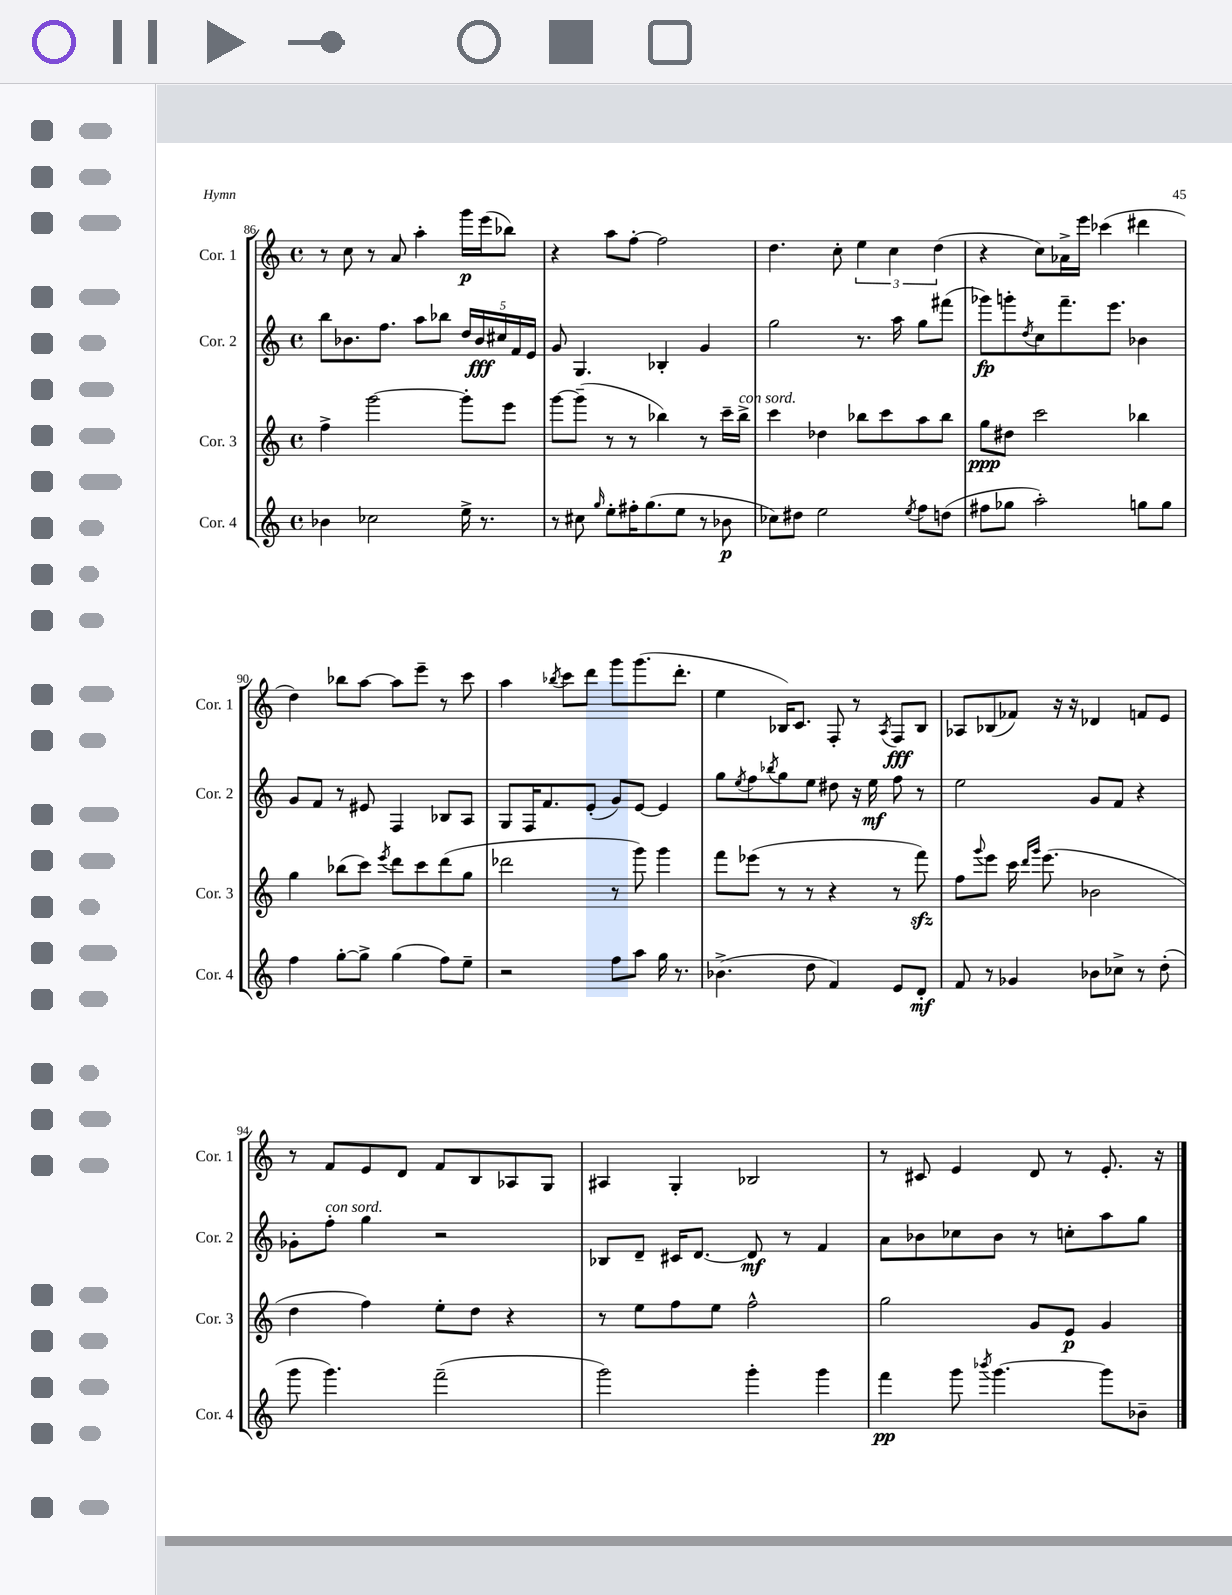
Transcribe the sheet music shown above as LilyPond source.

<<
\new StaffGroup <<
\new Staff = "s0" \with { instrumentName = "Cor. 1" shortInstrumentName = "Cor. 1" } {
    \clef treble \key c \major \defaultTimeSignature \time 4/4
    r8 c''8 r8 a'8 a''4-. g'''16\p e'''16( bes''8) |
    r4 a''8 f''8~-. f''2 |
    d''4. c''8-. \tuplet 3/2 { e''4 c''4 d''4( } |
    r4 c''8) aes'16-> e'''16 ces'''4( dis'''4 |
    d''4) bes''8 a''8~ a''8 e'''8-- r8 c'''8 |
    a''4 \acciaccatura { bes''8 } c'''8 d'''8 g'''8 g'''8.( d'''8.-. |
    e''4 bes16) c'8. f8-. r8 \acciaccatura { a8 } f8\fff bes8 |
    aes8 bes8( fes'8) r16 r16 des'4 f'8 e'8 |
    r8 f'8 e'8 d'8 f'8 b8 aes8 g8 |
    ais4 g4-. bes2 |
    r8 cis'8 e'4 d'8 r8 e'8.-. r16 \bar "|." |
}
\new Staff = "s1" \with { instrumentName = "Cor. 2" shortInstrumentName = "Cor. 2" } {
    \clef treble \key c \major \defaultTimeSignature \time 4/4
    b''8 bes'8. f''8. a''8 bes''8 \tuplet 5/4 { d''16 bes'16\fff cis''16 f'16 e'16 } |
    g'8 g4. bes4-. g'4 |
    g''2 r8. a''16 g''8 fis'''8( |
    ges'''8\fp) g'''8-. \acciaccatura { d''8 } c''8 f'''8.-- e'''8. bes'4 |
    g'8 f'8 r8 eis'8 f4 bes8 a8 |
    g8 f16 f'8. e'8-.( g'8) e'8~ e'4 |
    g''8 \acciaccatura { e''8 } f''8 \acciaccatura { bes''8 } g''8 e''8 dis''8 r16 e''16\mf f''8 r8 |
    e''2 g'8 f'8 r4 |
    ges'8-. f''8-.^\markup { \italic "con sord." } g''4 r2 |
    bes8 d'8-- cis'16 d'8.~ d'8\mf r8 f'4 |
    a'8 bes'8 ces''8 bes'8 r8 c''8-. a''8 g''8 \bar "|." |
}
\new Staff = "s2" \with { instrumentName = "Cor. 3" shortInstrumentName = "Cor. 3" } {
    \clef treble \key c \major \defaultTimeSignature \time 4/4
    f''4-> g'''2~ g'''8-. e'''8 |
    g'''8~ g'''8--( r8 r8 bes''4) r8 c'''16-- bes''16->^\markup { \italic "con sord." } |
    c'''4 des''4 bes''8 c'''8 a''8 bes''8 |
    g''8\ppp dis''8 c'''2 bes''4 |
    g''4 bes''8( c'''8) \acciaccatura { e'''8 } d'''8 c'''8 d'''8( g''8 |
    des'''2 r8 g'''8) g'''4 |
    f'''8 ees'''8( r8 r8 r4 r8 f'''8\sfz) |
    f''8 \appoggiatura { g'''8 } e'''8 c'''16 \grace { d'''16 g'''16 } e'''8.( bes'2 |
    d''4 f''4) e''8-. d''8 r4 |
    r8 e''8 f''8 e''8 f''2-^ |
    g''2 g'8 e'8\p g'4 \bar "|." |
}
\new Staff = "s3" \with { instrumentName = "Cor. 4" shortInstrumentName = "Cor. 4" } {
    \clef treble \key c \major \defaultTimeSignature \time 4/4
    bes'4 ces''2 e''16-> r8. |
    r8 cis''8 \grace { g''16 } e''8-. fis''16-. g''8.( e''8 r8 bes'8\p |
    ces''8) dis''8 e''2 \acciaccatura { e''8 } f''8 d''8( |
    fis''8 ges''8 a''2-.) g''8 g''8 |
    f''4 g''8~-. g''8-> g''4( f''8) e''8-- |
    r2 f''8 a''8 g''16 r8. |
    bes'4.->( d''8 f'4) e'8 d'8-.\mf |
    f'8 r8 ges'4 bes'8 ces''8-> r8 d''8-.( |
    g'''8 g'''4.) f'''2--( |
    g'''2) g'''4-. g'''4 |
    f'''4\pp g'''8 \acciaccatura { bes'''8 } g'''4.~ g'''8 bes'8-- \bar "|." |
}
>>
>>
\layout { \context { \Score currentBarNumber = #86 } }
